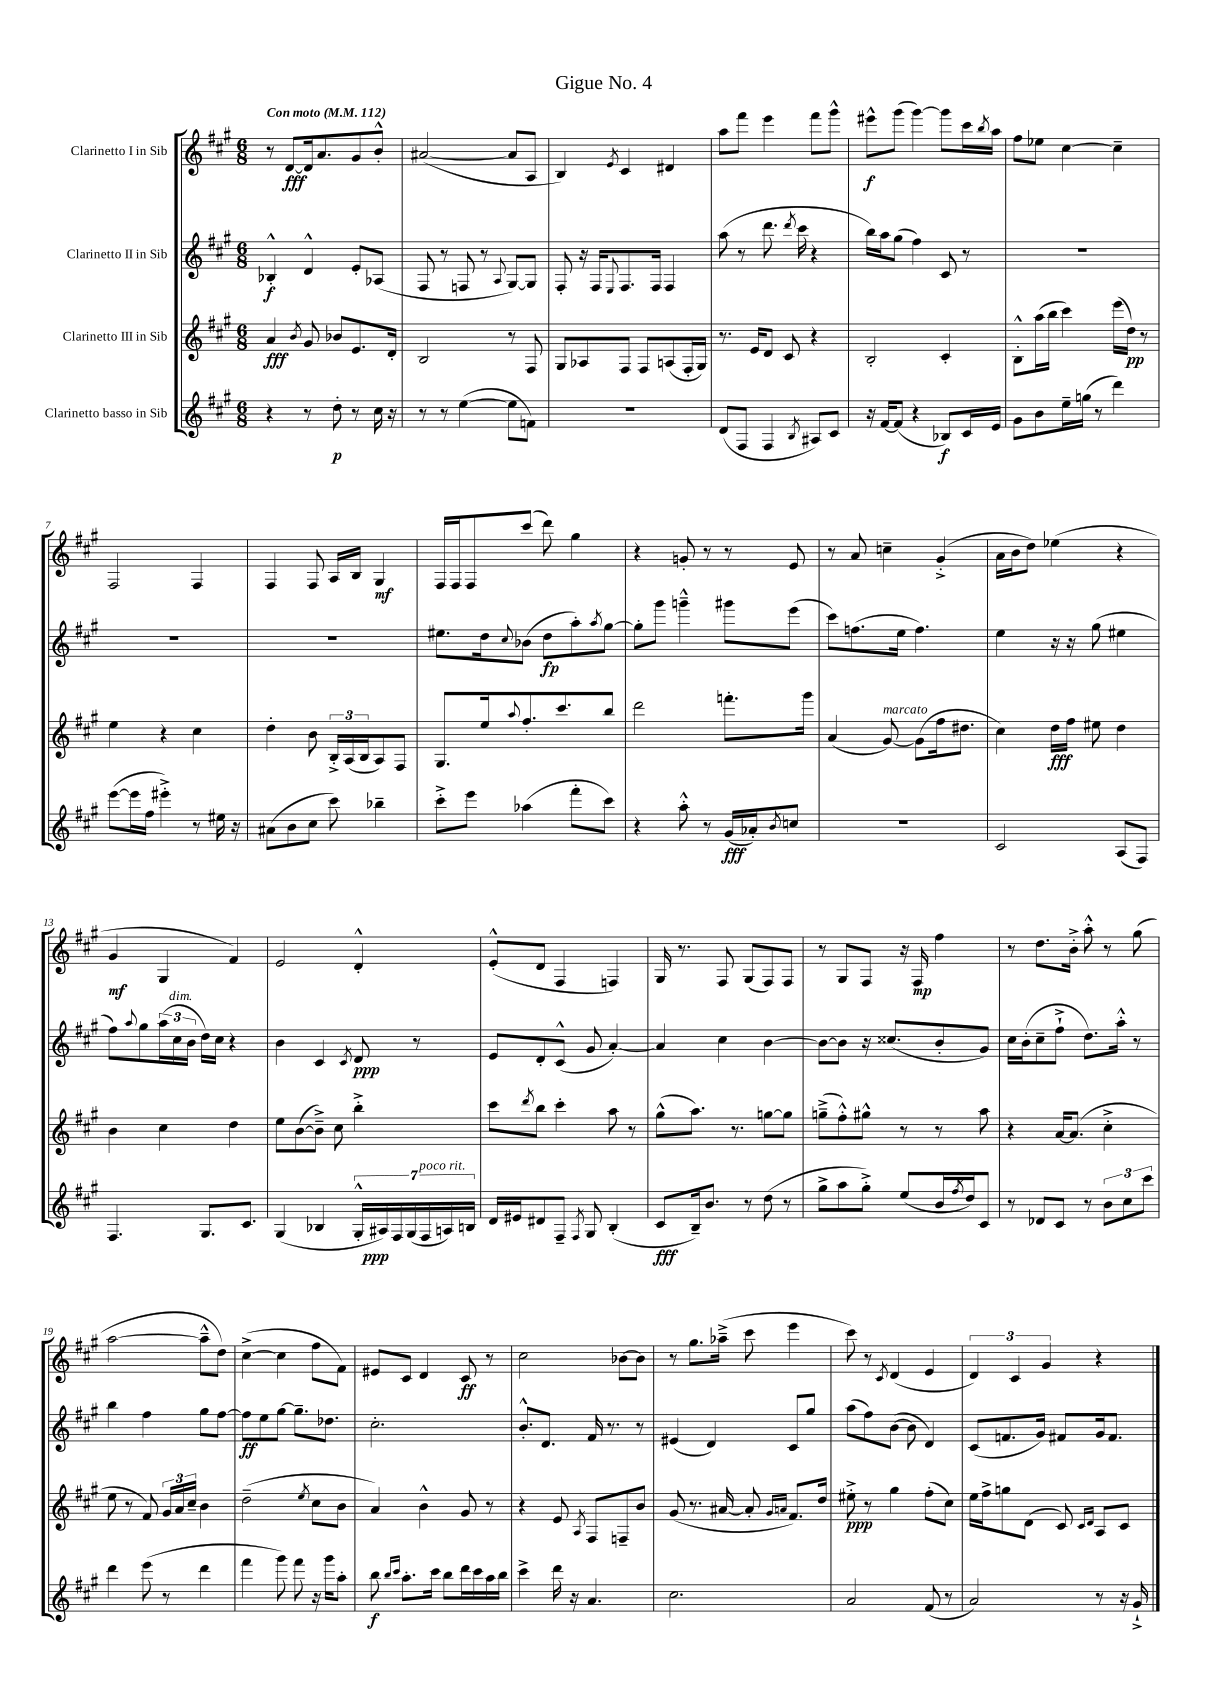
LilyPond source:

\header { title = "Gigue No. 4" }
<<
\new StaffGroup <<
\new Staff = "s0" \with { instrumentName = "Clarinetto I in Sib" } {
    \clef treble \key a \major \numericTimeSignature \time 6/8 \tempo "Con moto" 4 = 112
    r8 d'8~\fff d'16 a'8. gis'8 b'8-.-^ |
    ais'2~( ais'8 a8 |
    b4) \acciaccatura { e'8 } cis'4 dis'4 |
    a''8 fis'''8 e'''4 fis'''8 gis'''8-^ |
    eis'''8-^\f gis'''8( gis'''4~) gis'''8 cis'''16 \acciaccatura { b''8 } a''16 |
    fis''8 ees''8 cis''4~ cis''4-- |
    fis2 fis4 |
    fis4 fis8 a16 b16 gis4\mf |
    fis16 fis16 fis8 cis'''8( d'''8) gis''4 |
    r4 g'8-. r8 r8 e'8 |
    r8 a'8 c''4-- gis'4-.->( |
    a'16 b'16 d''8) ees''4( r4 |
    gis'4\mf gis4 fis'4) |
    e'2 d'4-.-^ |
    e'8-.-^( d'8 fis4 f4) |
    gis16 r8. fis8 gis8( fis8) fis8 |
    r8 gis8 fis8 r16 fis16\mp fis''4 |
    r8 d''8. b'16-.-> a''8-.-^ r8 gis''8( |
    a''2~ a''8---^ d''8) |
    cis''4~->( cis''4 fis''8 fis'8) |
    eis'8 cis'8 d'4 cis'8\ff r8 |
    cis''2 bes'8~ bes'8 |
    r8 gis''8. aes''16--->( cis'''8 e'''4 |
    cis'''8) r8 \acciaccatura { cis'8 } d'4( e'4 |
    \tuplet 3/2 { d'4) cis'4 gis'4 } r4 \bar "|." |
}
\new Staff = "s1" \with { instrumentName = "Clarinetto II in Sib" } {
    \clef treble \key a \major \numericTimeSignature \time 6/8
    bes4-.-^\f d'4-^ e'8-. aes8( |
    fis8 r8 f8 r8 \appoggiatura { a8 } gis8~) gis8 |
    fis8-. r16 fis16 \appoggiatura { e8 } fis8. fis16 fis4 |
    a''8( r8 d'''8. \acciaccatura { d'''8 } cis'''16 r4 |
    b''16) a''16 gis''8( fis''4) cis'8 r8 |
    R2. |
    R2. |
    R2. |
    eis''8. d''16 \appoggiatura { cis''8 } bes'8( d''8\fp a''8-.) \acciaccatura { a''8 } gis''8~ |
    gis''8-. gis'''8 g'''4---^ gis'''8 e'''8( |
    cis'''8) f''8.( e''16 f''4.) |
    e''4 r16 r16 gis''8( eis''4 |
    fis''8) \appoggiatura { a''8 } gis''8 \tuplet 3/2 { a''16( cis''16^\markup { \italic "dim." } b'16 } d''16) cis''16 r4 |
    b'4 cis'4 \acciaccatura { cis'8 } d'8\ppp r8 |
    e'8 d'8-. cis'8-^( gis'8 a'4~-.) |
    a'4 cis''4 b'4~ |
    b'8~ b'8 r16 cisis''8.( b'8-. gis'8) |
    cis''16 b'16-.( cis''8-- fis''8-!-> d''8.) a''16-.-^ r8 |
    b''4 fis''4 gis''8 fis''8~ |
    fis''8\ff e''8 gis''8~ gis''8.-- des''8. |
    cis''2.-. |
    b'8.-.-^ d'8. fis'16 r8. r8 |
    eis'4( d'4) cis'8 gis''8 |
    a''8( fis''8) b'8~( b'8 d'4) |
    cis'8( f'8. gis'16) fis'8 gis'16 fis'8. \bar "|." |
}
\new Staff = "s2" \with { instrumentName = "Clarinetto III in Sib" } {
    \clef treble \key a \major \numericTimeSignature \time 6/8
    a'4\fff \acciaccatura { b'8 } gis'8 bes'8 e'8. d'16-. |
    b2 r8 fis8 |
    gis8 aes8 fis8 fis8 a8( fis16-. gis16) |
    r8. e'16 d'8 cis'8 r4 |
    b2-. cis'4-. |
    b8-.-^ a''16( b''16 cis'''4) e'''16( d''16\pp) r8 |
    e''4 r4 cis''4 |
    d''4-. b'8 \tuplet 3/2 { b16-.-> a16( b16 } a8) fis8 |
    gis8. e''16 \appoggiatura { a''8 } fis''8.-. cis'''8. b''8 |
    d'''2 f'''8.-. gis'''16 |
    a'4( gis'8~^\markup { \italic "marcato" }) gis'8( fis''16 dis''8. |
    cis''4) d''16\fff fis''16 eis''8 d''4 |
    b'4 cis''4 d''4 |
    e''8 b'8~( b'8--->) cis''8 b''4-.-> |
    cis'''8 \acciaccatura { d'''8 } b''8 cis'''4-. a''8 r8 |
    gis''8-^( a''8.) r8. g''8~ g''8 |
    g''8--->( fis''8-.-^) gis''8-^ r8 r8 a''8 |
    r4 a'16~ a'8.( cis''4-.-> |
    e''8 r8 fis'8) \tuplet 3/2 { gis'16 a'16 cis''16-- } b'4 |
    d''2--( \acciaccatura { e''8 } cis''8 b'8 |
    a'4) b'4-^ gis'8 r8 |
    r4 e'8 \acciaccatura { a8 } fis8 f8-- b'8 |
    gis'8( r8. ais'16~ ais'8-. \grace { gis'16 a'16 } fis'8.) d''16 |
    eis''8-.->\ppp r8 gis''4 fis''8-.( cis''8) |
    e''16 fis''16-> g''8 d'8( cis'8) \grace { cis'16 d'16 } a8 cis'8 \bar "|." |
}
\new Staff = "s3" \with { instrumentName = "Clarinetto basso in Sib" } {
    \clef treble \key a \major \numericTimeSignature \time 6/8
    r4 r8 d''8-.\p r8 cis''16 r16 |
    r8 r8 e''4~( e''8 f'8) |
    r2. |
    d'8( fis8 fis4 \acciaccatura { b8 } ais8) cis'8 |
    r16 fis'16~ fis'8( r4 bes8\f) cis'16 e'16 |
    gis'8 b'8 e''16-- g''16( r8 d'''4) |
    e'''8~( e'''16 fis''16 eis'''4-.->) r8 eis''16 r16 |
    ais'8( b'8 cis''8 cis'''8) bes''4-- |
    cis'''8-.-> e'''8 aes''4( fis'''8-. cis'''8) |
    r4 a''8-.-^ r8 gis'16\fff( aes'16-.) \acciaccatura { b'8 } c''8 |
    R2. |
    cis'2 a8( fis8) |
    fis4. gis8. cis'8. |
    gis4( bes4 \tuplet 7/4 { gis16-.-^ ais16\ppp) fis16 gis16( fis16^\markup { \italic "poco rit." } a16) b16 } |
    d'16 eis'16 dis'8 fis8-- \acciaccatura { fis8 } gis8 b4-.( |
    cis'8\fff b16--) b'8. r8 d''8( r8 |
    gis''8-> a''8 gis''8-.->) e''8( b'16 \acciaccatura { fis''8 } d''16) cis'8 |
    r8 des'8 cis'8 r8 \tuplet 3/2 { b'8 cis''8 cis'''8 } |
    d'''4 e'''8( r8 d'''4 |
    fis'''4 gis'''8) fis'''8 r16 gis'''16 a''8-. |
    b''8\f \grace { b''16 cis'''16 } a''8.-. cis'''16 b''8 d'''16 cis'''16 a''16 b''16 |
    cis'''4-> d'''16 r16 a'4. |
    cis''2. |
    a'2 fis'8( r8 |
    a'2) r8 r16 gis'16-!-> \bar "|." |
}
>>
>>
